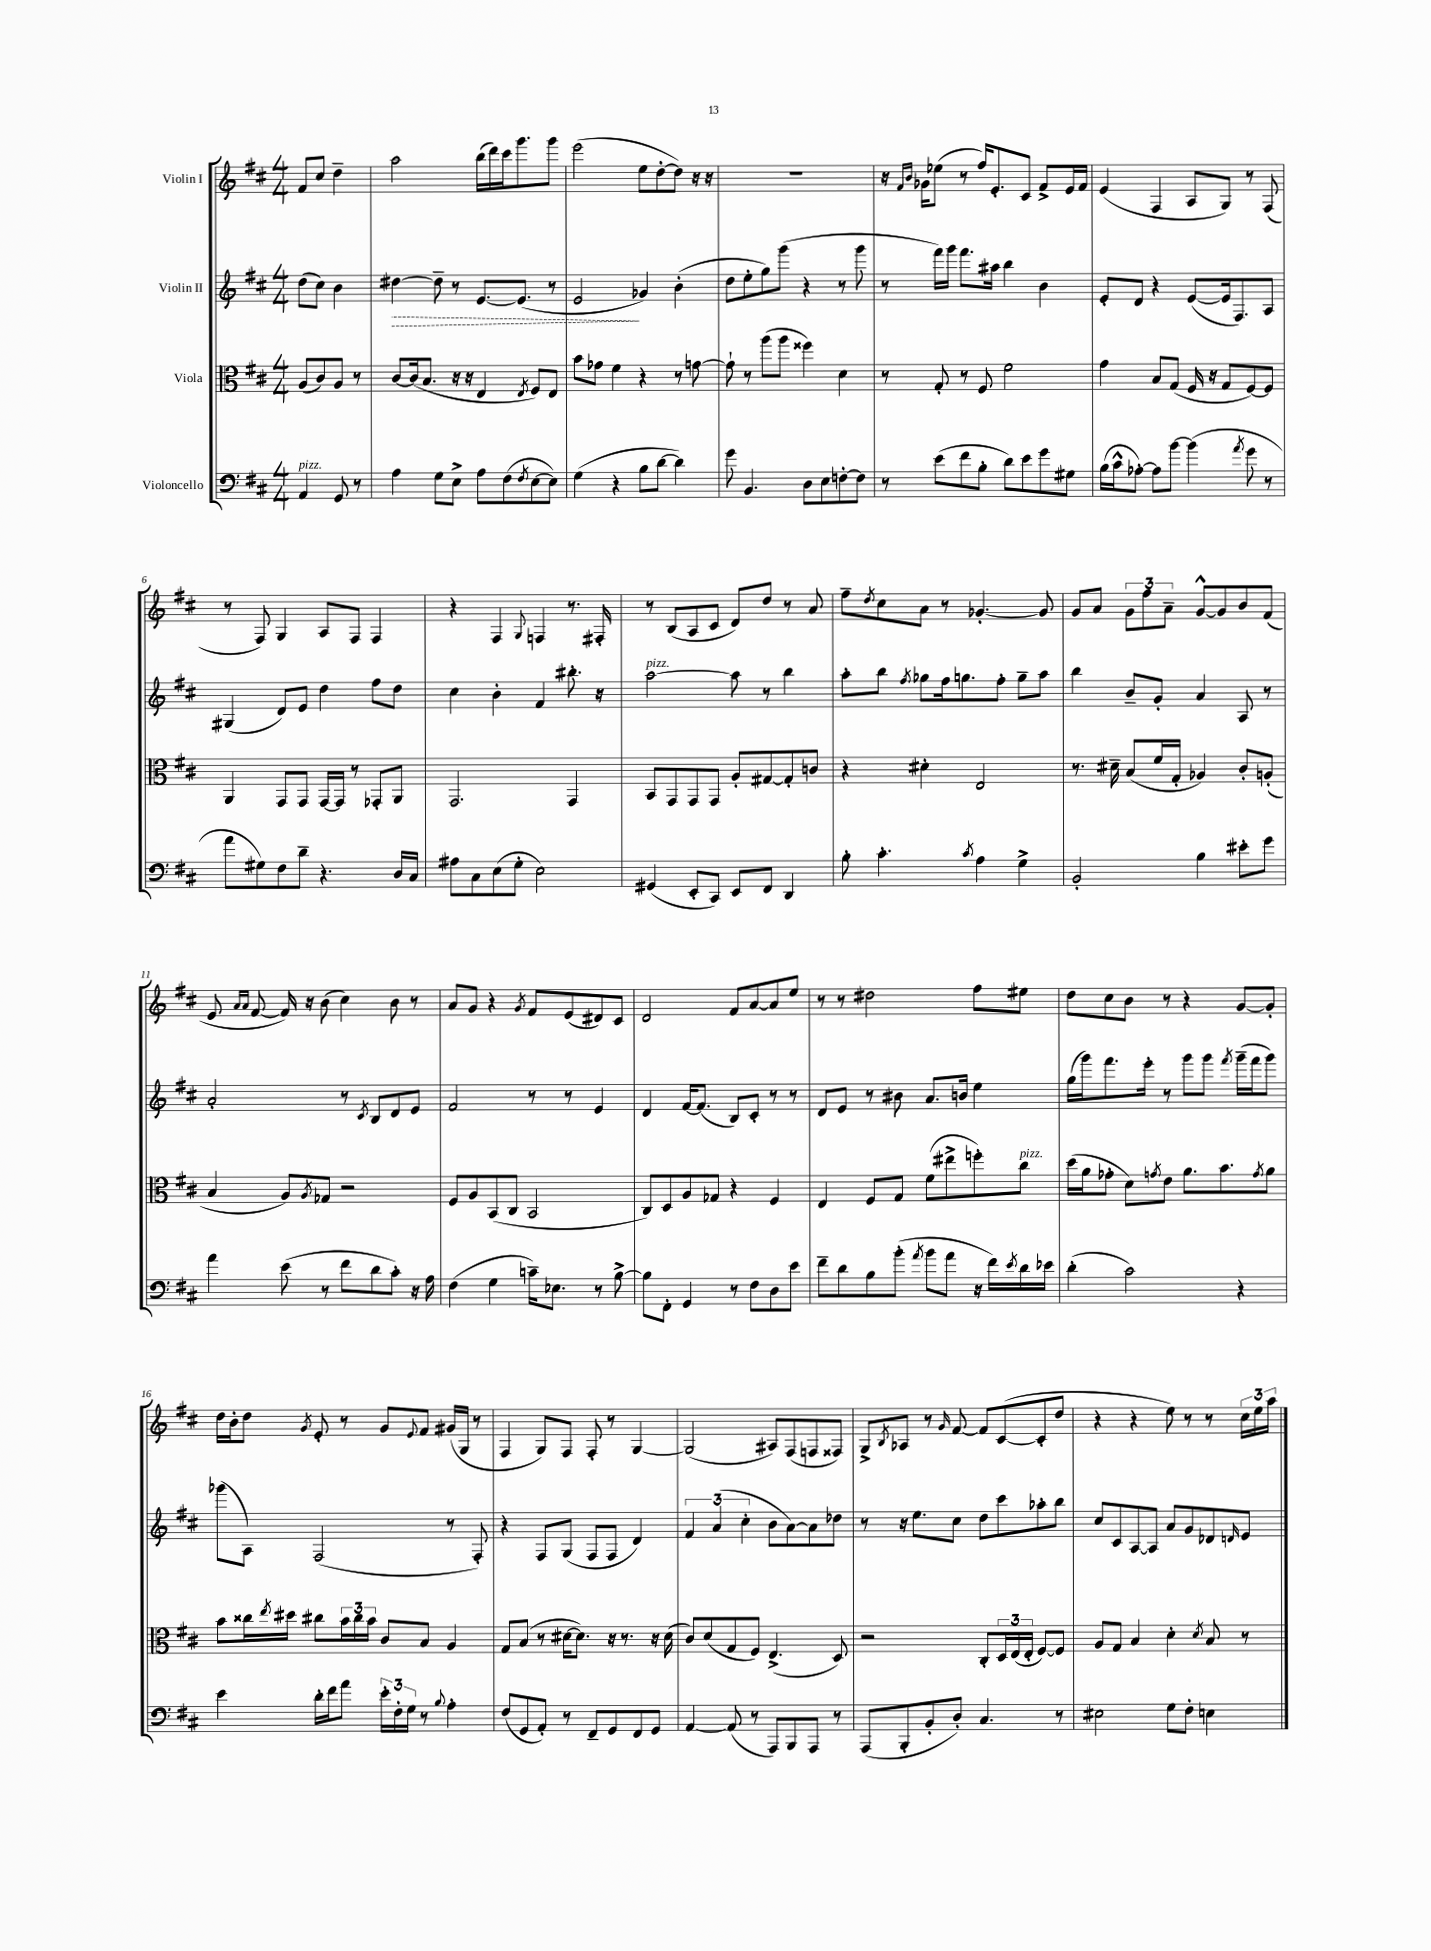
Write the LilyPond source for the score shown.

<<
\new StaffGroup <<
\new Staff = "s0" \with { instrumentName = "Violin I" } {
    \clef treble \key d \major \numericTimeSignature \time 4/4 \partial 2
    fis'8 cis''8 d''4-- |
    a''2 b''16( d'''16) cis'''16 g'''8. g'''8 |
    e'''2( e''8 d''8~-. d''8) r16 r16 |
    R1 |
    r16 \grace { fis'16 b'16 } ges'16 ees''8( r8 fis''16) e'8.-. cis'8 fis'8-> e'16 fis'16 |
    e'4( fis4 a8 g8) r8 fis8( |
    r8 fis8) g4 a8 fis8 fis4 |
    r4 fis4 \appoggiatura { g8 } f4 r8. fis16-. |
    r8 b8( a8 cis'8 d'8) d''8 r8 a'8 |
    fis''8-- \acciaccatura { d''8 } cis''8 a'8 r8 ges'4.~-. ges'8 |
    g'8 a'8 \tuplet 3/2 { g'8 fis''8 a'8-- } g'8~-^ g'8 b'8 fis'8( |
    e'8 \grace { a'16 a'16 } fis'8~ fis'16) r16 b'8( cis''4) b'8 r8 |
    a'8 g'8 r4 \acciaccatura { g'8 } fis'8 e'8( dis'8) cis'8 |
    d'2 fis'8 a'8~ a'8 e''8 |
    r8 r8 dis''2 fis''8 eis''8 |
    d''8 cis''8 b'8 r8 r4 g'8~ g'8-. |
    d''16 b'16-. d''8 \acciaccatura { g'8 } e'8-. r8 g'8 \appoggiatura { e'8 } fis'8 gis'16( g16 r8 |
    fis4 g8) fis8 fis8-. r8 g4~ |
    g2( ais8) fis8( f8 fisis8) |
    g8-> \acciaccatura { b8 } aes8 r8 \grace { g'16 } fis'8~ fis'8 cis'8~( cis'8-. d''8 |
    r4 r4 e''8) r8 r8 \tuplet 3/2 { cis''16 e''16 a''16 } \bar "|." |
}
\new Staff = "s1" \with { instrumentName = "Violin II" } {
    \clef treble \key d \major \numericTimeSignature \time 4/4 \partial 2
    d''8( cis''8) b'4 |
    \once \override Hairpin.style = #'dashed-line dis''4~\> dis''8-- r8 e'8.~ e'8.( r8 |
    e'2\! ges'4) b'4-.( |
    d''8 e''8-. g''8) g'''8( r4 r8 g'''8 |
    r8 fis'''16) g'''16 fis'''8. ais''16 b''4 b'4 |
    e'8-. d'8 r4 e'8~( e'16 fis8.) a8 |
    gis4( d'8) e'8 d''4 fis''8 d''8 |
    cis''4 b'4-. fis'4 bis''8.-. r16 |
    a''2~^\markup { \italic "pizz." } a''8 r8 b''4 |
    a''8-. b''8 \acciaccatura { fis''8 } ges''8 fis''16 g''8. fis''8-. g''8-- a''8 |
    b''4 b'8-- g'8-. a'4 a8 r8 |
    a'2-. r8 \acciaccatura { cis'8 } b8 d'8 e'8 |
    fis'2 r8 r8 e'4 |
    d'4 fis'16~ fis'8.( b8) cis'8-. r8 r8 |
    d'8 e'8 r8 bis'8 a'8. b'16 e''4 |
    g''16( g'''16) fis'''8. e'''16-. r8 g'''8 g'''8 \acciaccatura { fis'''8 } g'''16--( fis'''16 g'''8) |
    ges'''8( a8) fis2( r8 fis8-.) |
    r4 fis8 g8( fis8 fis8 d'4) |
    \tuplet 3/2 { fis'4 a'4( cis''4-. } b'8 a'8~) a'8 des''8 |
    r8 r16 e''8. cis''8 d''8 cis'''8 aes''8-. b''8 |
    cis''8 cis'8 a8~ a8 a'8 g'8 des'8 \grace { d'16 } e'8 \bar "|." |
}
\new Staff = "s2" \with { instrumentName = "Viola" } {
    \clef alto \key d \major \numericTimeSignature \time 4/4 \partial 2
    a8( cis'8) a8 r8 |
    cis'8~ cis'16( b8. r16 r16 e4 \acciaccatura { e8 } fis8) e8 |
    b'8 ges'8 fis'4 r4 r8 g'8~ |
    g'8-! r8 a''8( a''8 fisis''4) d'4 |
    r8 g8-. r8 fis8 fis'2 |
    g'4 b8 g8( fis16 r16 g8 fis8~) fis8 |
    a,4 g,8 g,8 g,16~ g,16 r8 ges,8-. a,8 |
    g,2. g,4 |
    b,8 g,8 g,8 g,8 a8-. gis8~ gis8-. c'8 |
    r4 dis'4-. e2 |
    r8. dis'16-- b8( fis'16 g16-. aes4) cis'8-. a8-.( |
    b4 a8) \acciaccatura { a8 } ges8 r2 |
    fis8 a8 b,8( cis8 b,2 |
    cis8) d8 a8 ges8 r4 fis4 |
    e4 fis8 g8 fis'8( eis''8-> f''8-.) cis''8^\markup { \italic "pizz." } |
    d''16( a'16 ges'8-. d'8) \acciaccatura { g'8 } e'8 a'8. b'8. \acciaccatura { g'8 } a'8 |
    b'8 cisis''16 \acciaccatura { e''8 } dis''16 cis''8 \tuplet 3/2 { b'16 cis''16 b'16 } cis'8 b8 a4 |
    g8 b8( r8 dis'16~ dis'8.) r16 r8. r16 dis'16( |
    cis'8) d'8( g8 fis8) e4.->( d8) |
    r2 cis8-. \tuplet 3/2 { d16 e16( e16-. } fis8~) fis8 |
    a8 g8 b4 d'4-. \acciaccatura { d'8 } b8 r8 \bar "|." |
}
\new Staff = "s3" \with { instrumentName = "Violoncello" } {
    \clef bass \key d \major \numericTimeSignature \time 4/4 \partial 2
    a,4^\markup { \italic "pizz." } g,8 r8 |
    a4 g8 e8-> a8 fis8( \acciaccatura { fis8 } e8~ e8) |
    g4( r4 b8 d'8~ d'4) |
    g'8 b,4. d8 e8 f8~-. f8 |
    r8 e'8( fis'8 b8-. d'8) e'8 g'8 gis8 |
    b16( cis'16-^ aes8~-.) aes8 b'8~ b'4( \acciaccatura { a'8 } g'8 r8 |
    a'8 gis8) fis8 d'8-- r4. d16 cis16 |
    ais8 cis8 e8( g8-. e2) |
    gis,4( e,8-. cis,8) e,8 fis,8 d,4 |
    b8-. cis'4.-. \acciaccatura { cis'8 } a4 g4-> |
    b,2-. b4 eis'8-. g'8 |
    a'4 e'8( r8 fis'8 d'8 cis'8-.) r16 a16 |
    fis4( g4 c'16--) ees8. r8 b8~-> |
    b8 fis,8-. g,4 r8 fis8 d8 e'8 |
    fis'8-- d'8 b8 b'8-.( \acciaccatura { a'8 } b'8 a'8 r16 fis'16) \acciaccatura { e'8 } d'16 ees'16 |
    d'4-.( cis'2) r4 |
    e'4 d'16-. fis'16 a'8 \tuplet 3/2 { e'16-. fis16-. g16 } r8 \appoggiatura { b8 } a4-. |
    fis8( g,8 a,8-.) r8 fis,8-- g,8 fis,8 g,8 |
    a,4~ a,8( r8 a,,8) b,,8 a,,8 r8 |
    a,,8( b,,8-. b,8-. d8-.) cis4. r8 |
    eis2 g8 fis8-. e4 \bar "|." |
}
>>
>>
